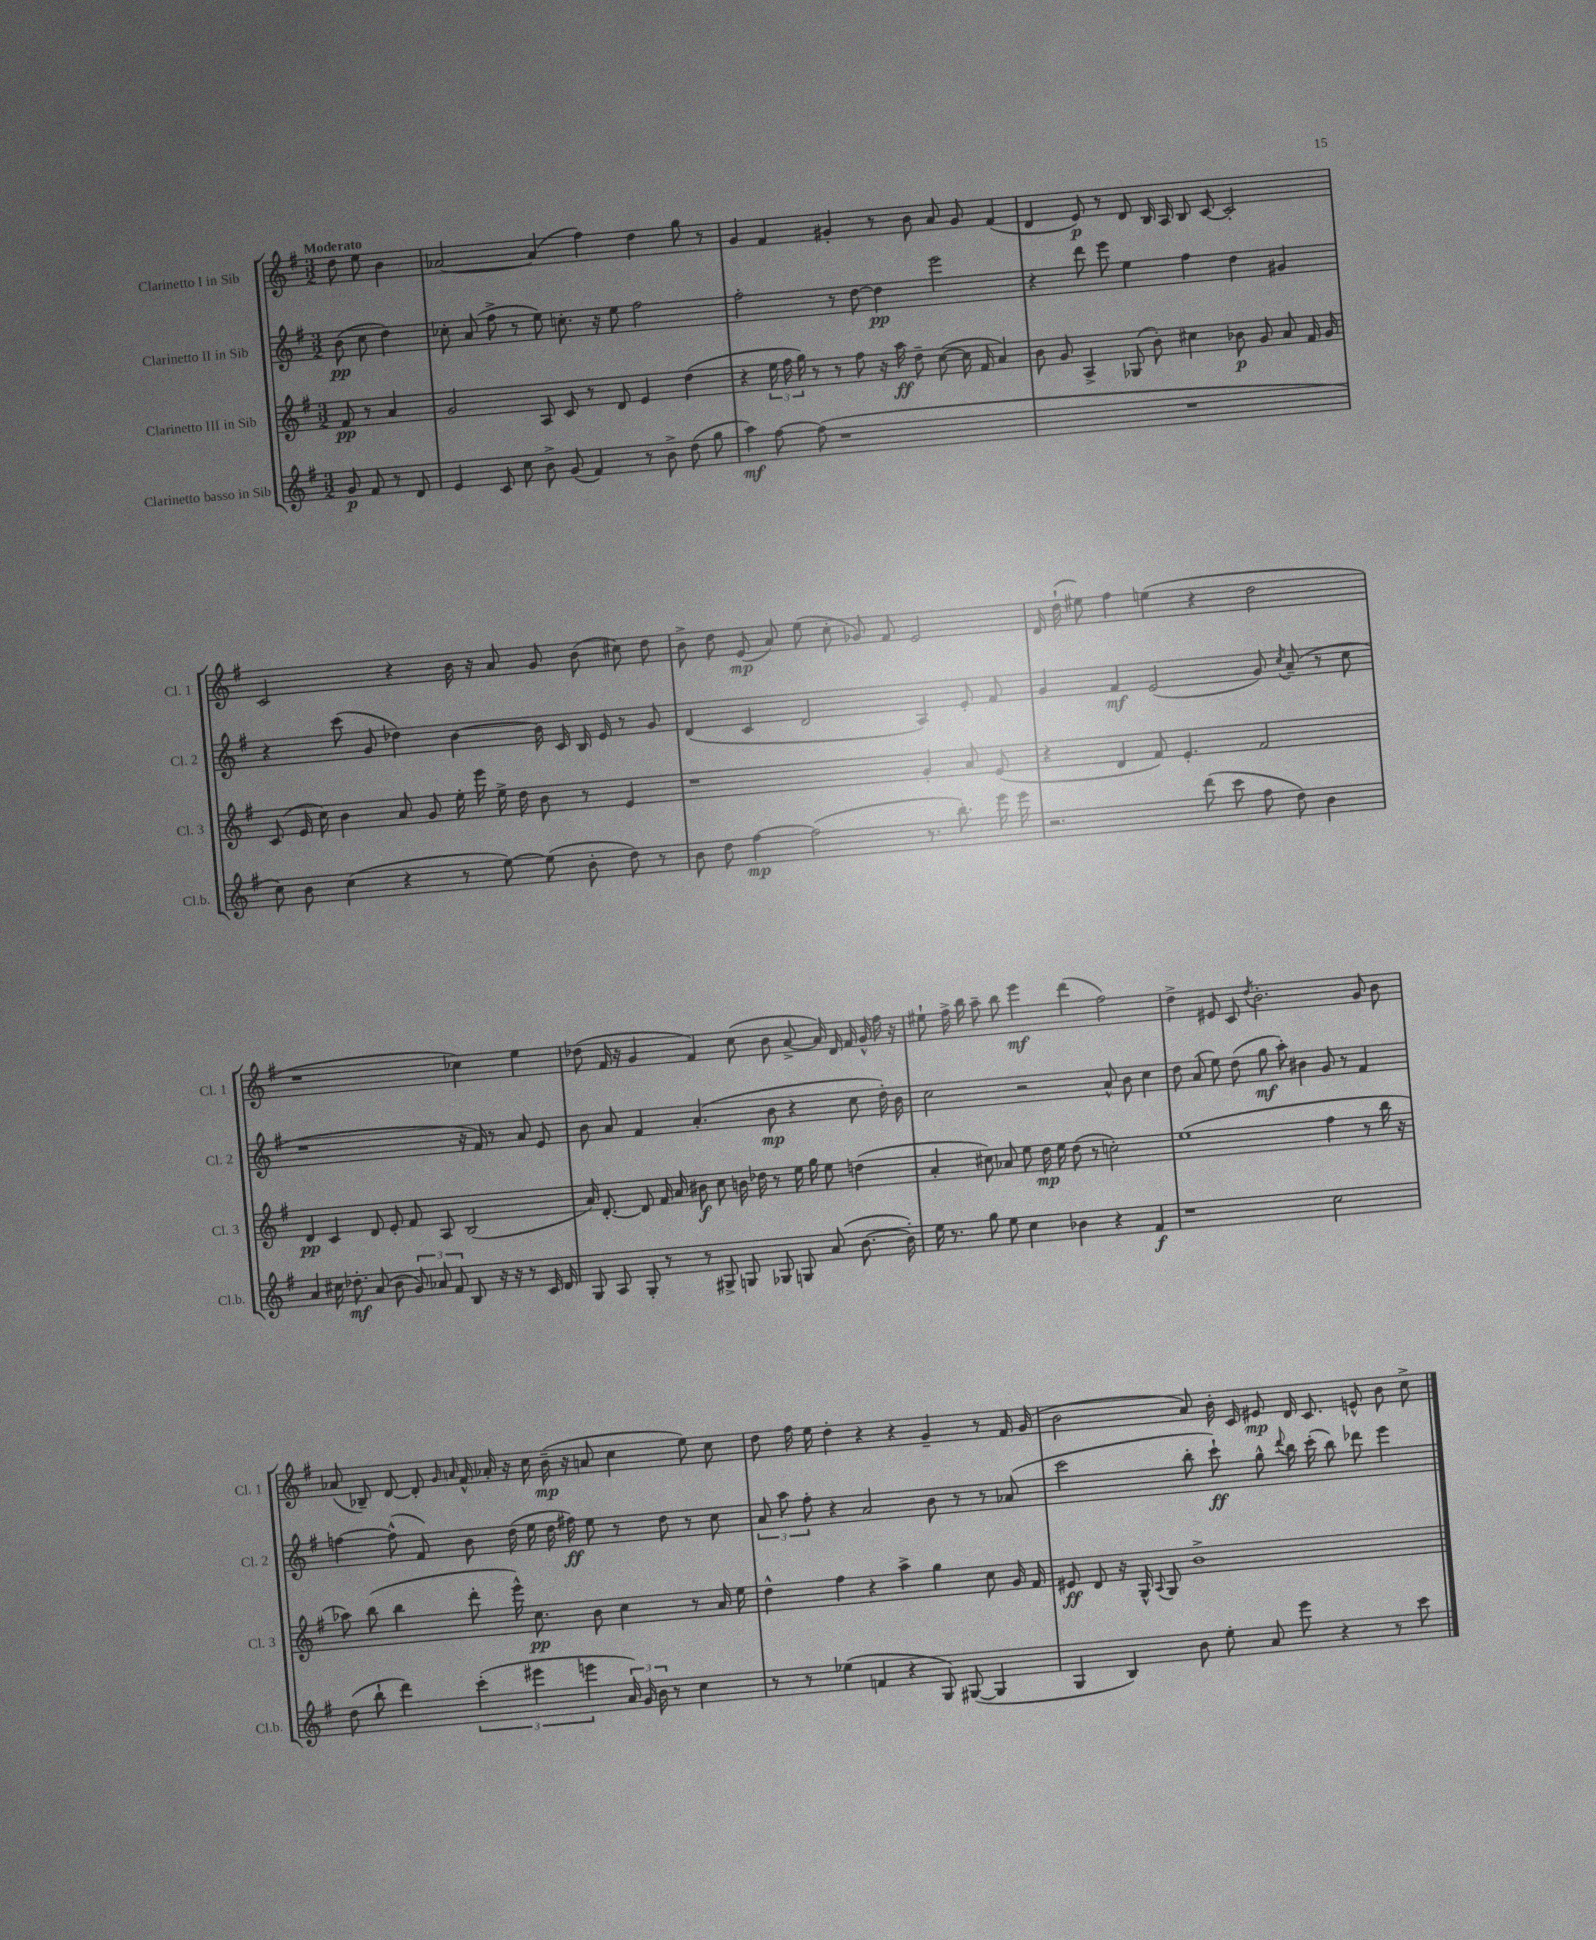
<<
\new StaffGroup <<
\new Staff = "s0" \with { instrumentName = "Clarinetto I in Sib" shortInstrumentName = "Cl. 1" } {
    \clef treble \key g \major \numericTimeSignature \time 3/2 \partial 2 \tempo "Moderato"
    \autoBeamOff d''8 e''8 b'4 |
    aes'2~ aes'4( fis''4) d''4 g''8 r8 |
    g'4 fis'4 gis'4-. r8 b'8 a'8 gis'8 fis'4( |
    d'4 e'8\p) r8 d'8 b16 a16 b8 c'8~ c'2-. |
    c'2 r4 b'16 r16 a'8 g'8 b'8( cis''8) d''8 |
    b'8-> d''8 e'8\mp( a'8) e''8( c''8-. ges'8) fis'8 e'2 |
    d'16 d''16-!( eis''8) fis''4 e''4( r4 d''2 |
    r1 ces''4) e''4 |
    des''8( fis'16 r16 g'4 fis'4) c''8( b'8 a'8~-> a'16) d'16 fis'16 g'16-^ fis''16 r16 |
    eis''8-! fis''16-> b''16 a''8-- b''8 e'''4\mf d'''4( fis''2) |
    d''4-> eis'8 c'8 \acciaccatura { d''8 } b'2.-. g'8 b'8 |
    aes'8( bes8--) d'8~ d'8-. \grace { g'16 a'16 } fis'16-^ aes'16-. r16 c''16 b'16--\mp( r16 a'8 c''4 e''8) c''8 |
    d''8 fis''16 e''16 d''4-. r4 r4 g'4-- r8 fis'16 g'16( |
    b'2 a'8) b'16-. c'16 eis'8\mp d'16 c'8. e'8-^ b'8 c''8-> \bar "|." |
}
\new Staff = "s1" \with { instrumentName = "Clarinetto II in Sib" shortInstrumentName = "Cl. 2" } {
    \clef treble \key g \major \numericTimeSignature \time 3/2 \partial 2
    \autoBeamOff b'8\pp( c''8 d''4) |
    ces''8-. a'8( fis''8-> r8 e''8) c''8.-. r16 e''8 fis''2 |
    fis''2-. r8 d''8~ d''4\pp e'''2 |
    r4 d'''8 e'''8 e''4 fis''4 d''4 gis'4 |
    r4 c'''8( g'8 des''4) b'4~ b'16 c'16 b16 e'16 r8 g'8 |
    d'4( c'4 d'2 a4) e'8-. fis'8 |
    g'4 fis'4\mf e'2( g'8) \acciaccatura { c''8 } a'8--( r8 c''8 |
    r1 r16 fis'16) r8 a'8 e'8 |
    b'8 a'8 fis'4 a'4.-.( b'8\mp r4 c''8 d''16-.) b'16 |
    c''2 r2 a'8-^ b'8 c''4 |
    d''8 a'8( e''8) d''8( g''8\mf a''8-.) bis'4 g'8 r8 fis'4 |
    f''4~ f''8-^( fis'8) b'8 d''16( e''16 d''16 fis''16\ff) e''8 r8 d''8 r8 c''8 |
    \tuplet 3/2 { a'8 a''8 fis''8-. } r4 a'2 b'8 r8 r8 aes'8( |
    c'''2 b''8-. c'''8-!\ff) g''8-^ \appoggiatura { d'''8 } b''16 c'''16-.( b''8) des'''8 e'''4 \bar "|." |
}
\new Staff = "s2" \with { instrumentName = "Clarinetto III in Sib" shortInstrumentName = "Cl. 3" } {
    \clef treble \key g \major \numericTimeSignature \time 3/2 \partial 2
    \autoBeamOff fis'8\pp r8 a'4 |
    g'2 a8 c'8 r8 d'8 e'4 d''4( |
    r4 \tuplet 3/2 { e''16 fis''16 g''16) } r8 r8 fis''8 r16 a''16\ff d''8-- c''8~( c''16 fis'16 a'4) |
    b'8 g'8 a4-> ges8( b'8-.) cis''4 bes'8\p g'8 a'8 fis'16 g'16 |
    c'8( e'16 c''16) b'4 a'8 g'8 e''16-. e'''16 e''16-> d''16 b'8 r8 e'4 |
    r1 g'4-. a'8 e'8( |
    r4 d'4 fis'8) e'4.-. fis'2 |
    d'4\pp c'4 d'8 e'8-. fis'8 a8 b2( |
    a'16) d'8.~-. d'8 fis'16 a'16 bis'8\f c''8 b'16 des''16 r8 e''16 g''16 e''8 d''4( |
    a'4-. cis''8) aes'8 e''8 d''16\mp e''16 d''8( r8 c''2-.) |
    e''1( fis''4 r8 b''16 r16 |
    aes''8) b''8( b''4 d'''8-. e'''16-^) c''8.\pp b'8 c''4 r8 a'16 e''16 |
    d''4-^ fis''4 r4 a''4-> g''4 c''8 g'16 fis'16 |
    eis'8\ff d'8 r16 g16-^ \appoggiatura { a8 } g8 b'1-> \bar "|." |
}
\new Staff = "s3" \with { instrumentName = "Clarinetto basso in Sib" shortInstrumentName = "Cl.b." } {
    \clef treble \key g \major \numericTimeSignature \time 3/2 \partial 2
    \autoBeamOff g'8\p fis'8 r8 d'8 |
    e'4 c'8 c''8 b'8-> g'8( fis'4) r8 b'8-> d''8( g''8 |
    a''4\mf) fis''8~ fis''8( r1 |
    R1. |
    c''8) b'8 c''4( r4 r8 e''8~) e''8( b'8-. d''8) r8 |
    b'8 d''8 fis''4~\mp fis''2( r8. b''8.-.) e'''16 e'''16 |
    r2. d'''8( c'''8 fis''8 d''8) b'4 |
    a'4 cis''16 des''8.-.\mf a'8( b'8 \tuplet 3/2 { g'8) aes'8 fis'8 } b8 r16 r16 r8 c'16 d'16 |
    g8 a8 g8-. r8 r8 gis8-> g8 ges8 g8 a'8( b'8.~ b'16-.) |
    e''16 r8. g''8 e''8 c''4 bes'4 r4 fis'4\f |
    r1 c''2 |
    d''8( b''8-! d'''4) \tuplet 3/2 { c'''4-.( eis'''4 e'''4 } \tuplet 3/2 { a'16) g'16 b'16 } r8 c''4 |
    r8 r8 ees''4( f'4 r4 g8) gis8~( gis4 |
    g4 b4) b'8 e''8-. a'8 e'''8 r4 r8 c'''8 \bar "|." |
}
>>
>>
\layout { \context { \Score \remove "Bar_number_engraver" } }
